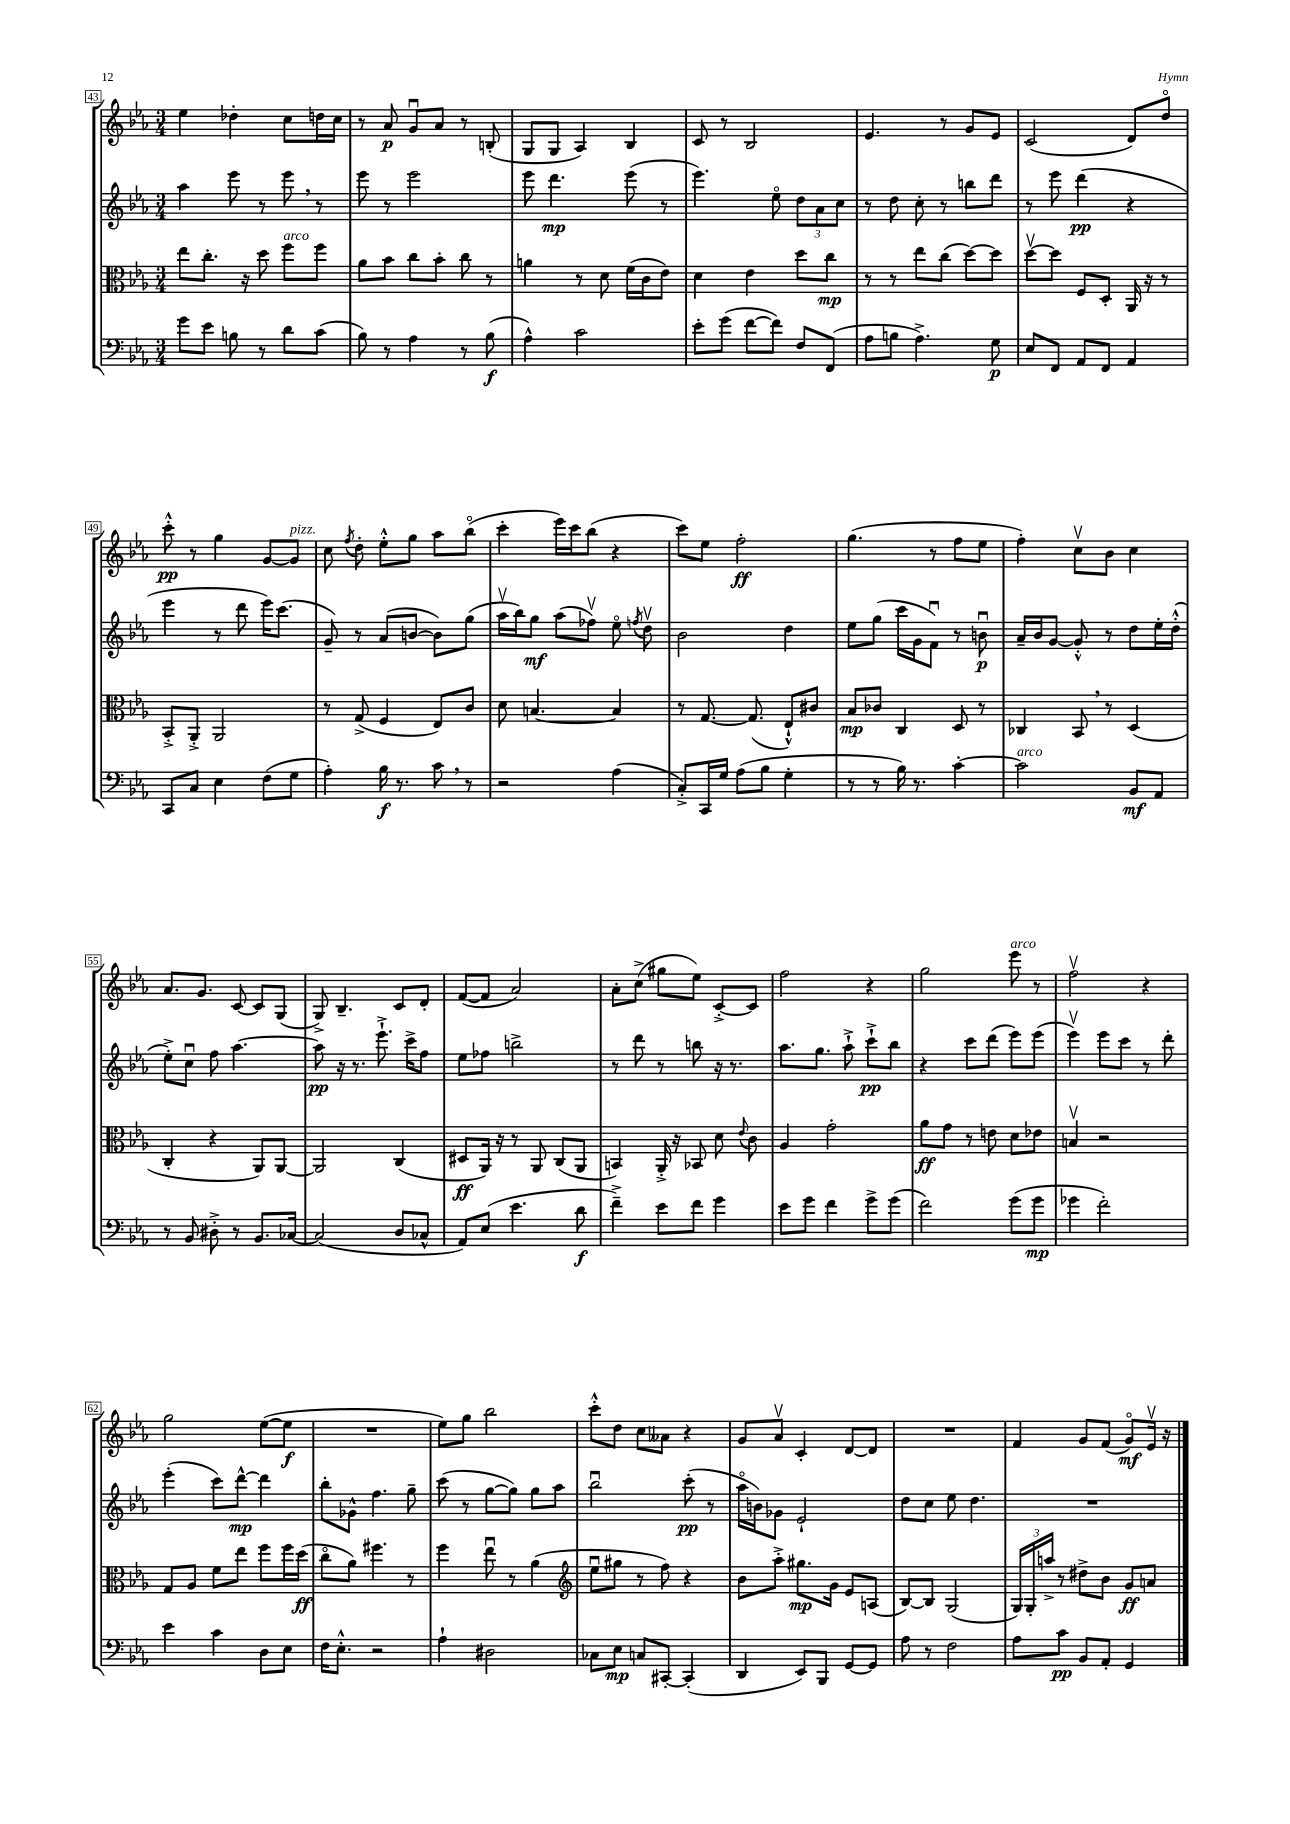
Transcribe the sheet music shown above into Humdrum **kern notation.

**kern	**kern	**kern	**kern
*staff4	*staff3	*staff2	*staff1
*clefF4	*clefC3	*clefG2	*clefG2
*k[b-e-a-]	*k[b-e-a-]	*k[b-e-a-]	*k[b-e-a-]
*M3/4	*M3/4	*M3/4	*M3/4
8g	8ee-	4aa-	4ee-
8e-	8.cc'	.	.
8B	.	8eee-	4dd-'
.	16r	.	.
8r	8dd	8r	.
8d	8ff	8eee-	8cc
(8c	8ff	8r	16dd
.	.	.	16cc
=	=	=	=
8B-)	8a-	8eee-	8r
8r	8b-	8r	8a-
4A-	8cc	2eee-	8gu
.	8b-'	.	8a-
8r	8cc	.	8r
(8B-	8r	.	(8B'
=	=	=	=
4A-^^)	4a	8eee-	8G
.	.	4.ddd	8G
2c	8r	.	4A-)
.	8d	.	.
.	(16f	(8eee-	4B-
.	16c	.	.
.	8e-)	8r	.
=	=	=	=
8e-'	4d	4.eee-)	8c
(8g	.	.	8r
[8f	4e-	.	2B-
8f])	.	8ee-o	.
8F	8dd	12dd	.
.	.	12a-	.
(8FF	8cc	.	.
.	.	12cc	.
=	=	=	=
8A-	8r	8r	4.e-
8B	8r	8dd	.
4.A-^)	8ee-	8cc'	.
.	(8cc	8r	8r
.	[8dd)	8bb	8g
8G	8dd]	8ddd	8e-
=	=	=	=
8E-	[8ddv	8r	(2c
8FF	8dd]	8eee-	.
8AA-	8F	(4ddd	.
8FF	8D'	.	.
4AA-	16AA-	4r	8d)
.	16r	.	.
.	8r	.	8ddo
=	=	=	=
8CC	8BB-'^	4eee-	8ccc'^^
8C	8AA-'^	.	8r
4E-	2AA-	8r	4gg
.	.	8ddd	.
(8F	.	16eee-)	[8g
.	.	(8.ccc	.
8G	.	.	8g]
=	=	=	=
4A-')	8r	8g~)	8cc
.	.	.	8qff
.	(8G^	8r	8dd'
16B-	4F	(8a-	8ee-'^^
8.r	.	.	.
.	.	[8b	8gg
8c	8E-)	8b])	8aa-
8r	8c	(8gg	(8bb-o
=	=	=	=
2r	8d	16aa-v	4ccc'
.	.	16bb-)	.
.	[4.B	8gg	.
.	.	(8aa-	16eee-)
.	.	.	16ccc
.	.	8ff-v)	(8bb-
(4A-	4B]	8ee-o	4r
.	.	8qff	.
.	.	8ddv	.
=	=	=	=
8C'^)	8r	2b-	8ccc)
16CC	[8.G	.	8ee-
16G	.	.	.
(8A-	.	.	2ff'
.	(8.G]	.	.
8B-	.	.	.
4G'	8E-`^^)	4dd	.
.	8c#	.	.
=	=	=	=
8r	8B-	8ee-	(4.gg
8r	8c-	(8gg	.
16B-)	4C	16ccc	.
8.r	.	16g	.
.	.	8fu)	8r
[4c'	8D	8r	8ff
.	8r	8bu	8ee-
=	=	=	=
2c]	4C-	16a-~	4ff')
.	.	16b-	.
.	.	[8g	.
.	8BB-	8g'^^]	8ccv
.	8r	8r	8b-
8BB-	(4D	8dd	4cc
8AA-	.	16ee-'	.
.	.	(16dd'^^	.
=	=	=	=
8r	4C'	8ee-'^)	8.a-
8BB-	.	8ccu	.
.	.	.	8.g
8D#'^	4r	8ff	.
8r	.	[4.aa-	[8c
8.BB-	8AA-)	.	8c]
.	[8AA-	.	(8G
[16C-	.	.	.
=	=	=	=
(2C-]	2AA-]	8aa-]	8G^)
.	.	16r	4.B-~
.	.	8.r	.
.	.	8.eee-`^	.
8D	(4C	.	8c
.	.	16ccc^	.
8C-^^	.	8ff	8d'
=	=	=	=
8AA-)	8D#	8ee-	([8f
(8E-	16AA-)	8ff-	8f]
.	16r	.	.
4.e-	8r	2bb^	2a-)
.	8AA-	.	.
.	(8C	.	.
8d	8AA-	.	.
=	=	=	=
4f~^)	4BB)	8r	8a-'
.	.	8ddd	(8cc^
8e-	16AA-'^	8r	8gg#
.	16r	.	.
8f	8BB-	8bb	8ee-)
4g	8d	16r	[8c'^
.	.	8.r	.
.	8qqe-	.	.
.	8c	.	8c]
=	=	=	=
8e-	4A-	8.aa-	2ff
8g	.	.	.
.	.	8.gg	.
4f	2g'	.	.
.	.	8aa-`^	.
8g^	.	8ccc`^	4r
(8g	.	8bb-	.
=	=	=	=
2f)	8a-	4r	2gg
.	8g	.	.
.	8r	8ccc	.
.	8e	(8ddd	.
(8g	8d	8eee-)	8eee-
8g	8e-	(8eee-	8r
=	=	=	=
4g-	4Bv	4eee-v)	2ffv
2f')	2r	8eee-	.
.	.	8ccc	.
.	.	8r	4r
.	.	8ddd'	.
=	=	=	=
4e-	8G	(4eee-'	2gg
.	8A-	.	.
4c	8f	8ccc)	.
.	8ee-	[8ddd^^	.
8D	8ff	4ddd]	([8ee-
8E-	16ff	.	8ee-]
.	(16dd	.	.
=	=	=	=
16F	8cco	8bb-'	2.r
8.E-'^^	.	.	.
.	8a-)	8g-^^	.
2r	4.ff#	4.ff	.
.	8r	8gg~	.
=	=	=	=
4A-`	4ff	(8ccc	8ee-)
.	.	8r	8gg
2D#	8ee-u	[8gg	2bb-
.	8r	8gg])	.
.	(4a-	8gg	.
.	.	8aa-	.
=	=	=	=
*	*clefG2	*	*
8C-	8ee-u	2bb-u	8ccc'^^
8E-	8gg#	.	8dd
8C	8r	.	8cc
[8CC#'	8ff)	.	8a--
(4CC#']	4r	(8ccc'	4r
.	.	8r	.
=	=	=	=
4DD	8b-	16aa-o	8g
.	.	16b)	.
.	8aa-'^	8g-	8a-v
8EE-)	8.gg#	2e-`	4c'
8BBB-	.	.	.
.	16g	.	.
[8GG	8e-	.	[8d
8GG]	(8A	.	8d]
=	=	=	=
8A-	[8B-)	8dd	2.r
8r	8B-]	8cc	.
2F	(2G	8ee-	.
.	.	4.dd	.
=	=	=	=
8A-	24G)	2.r	4f
.	24G'	.	.
.	24aa^	.	.
8c	8r	.	.
8BB-	8dd#^	.	8g
8AA-'	8b-	.	(8f
4GG	8g	.	8go)
.	8a	.	16e-v
.	.	.	16r
==	==	==	==
*-	*-	*-	*-
